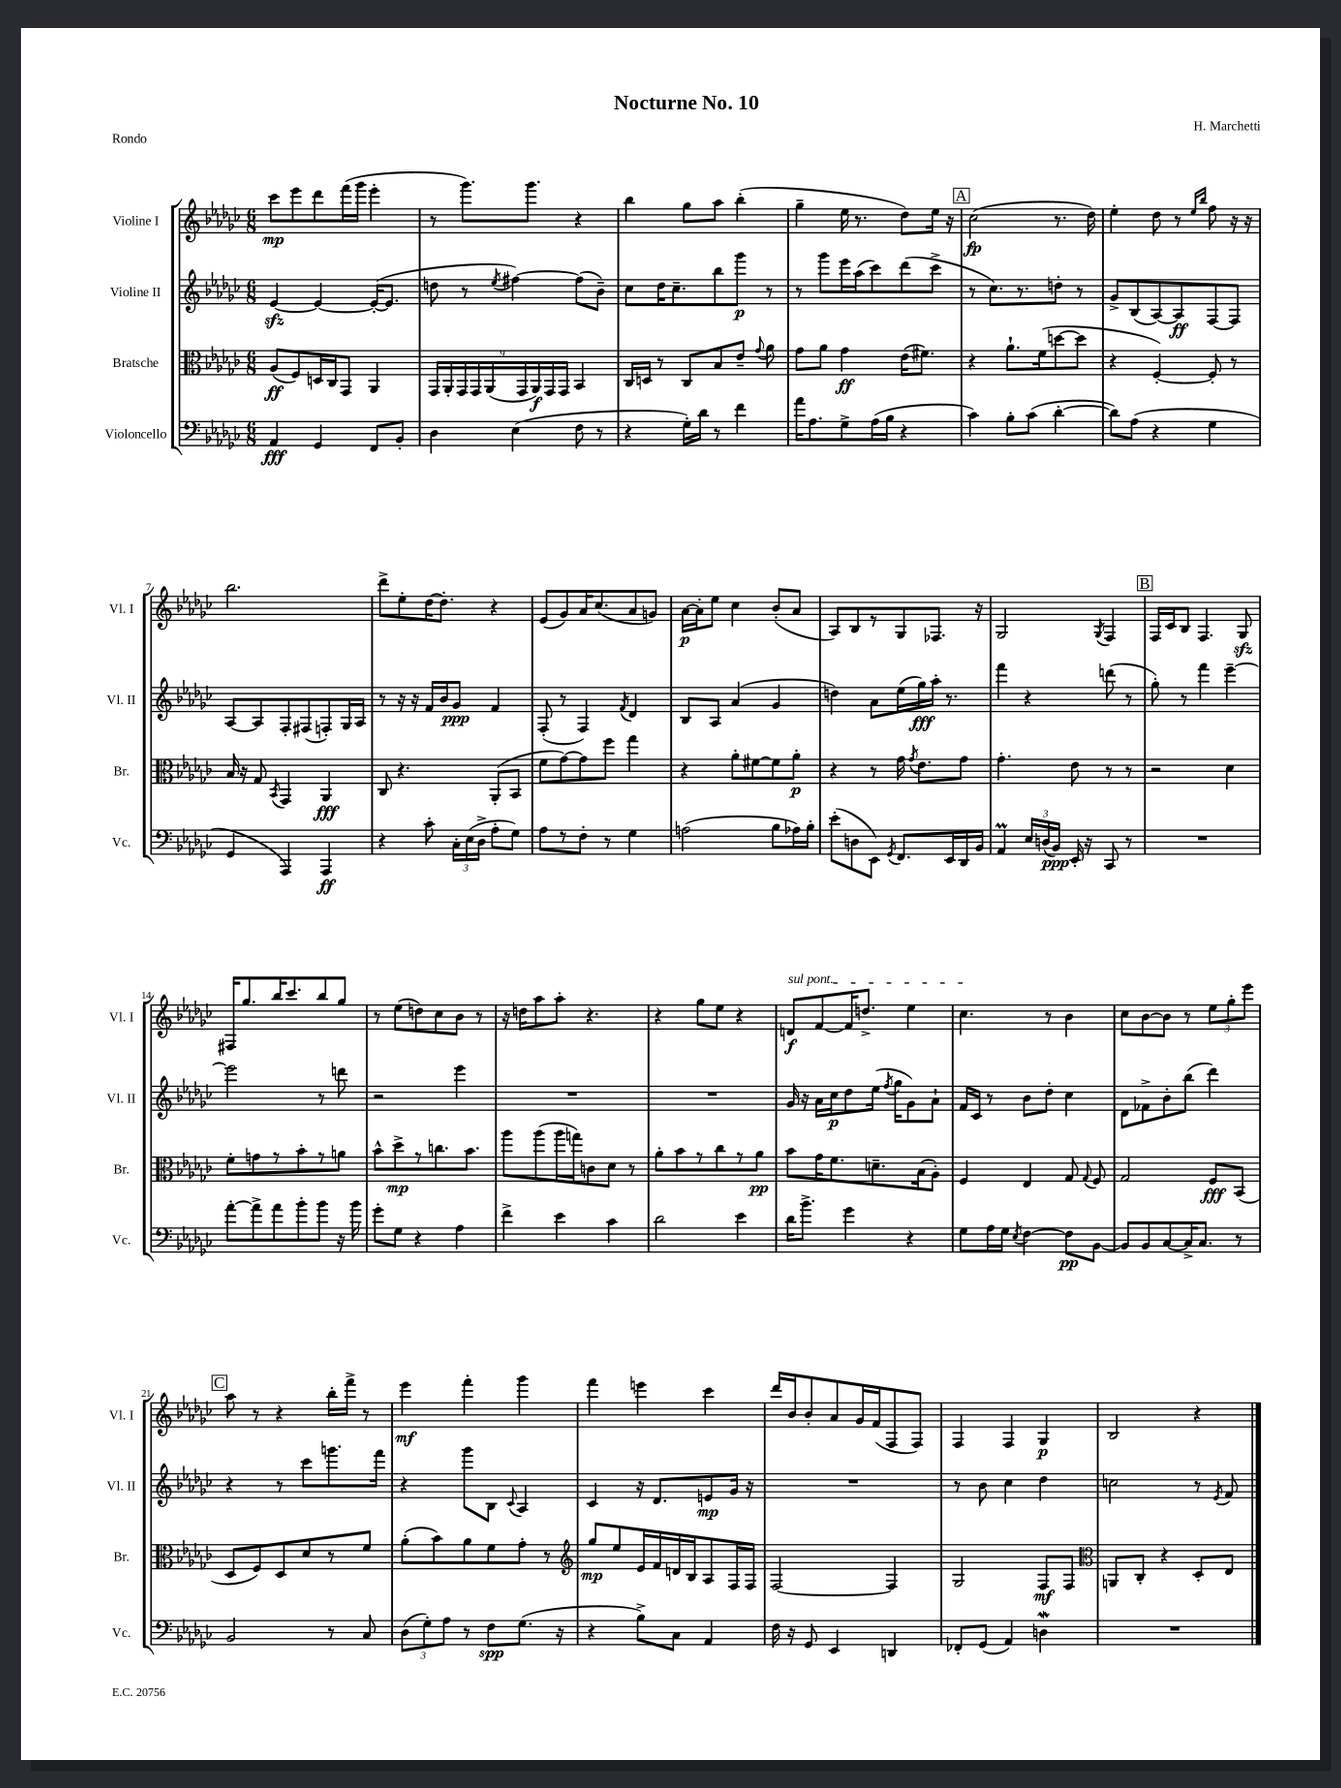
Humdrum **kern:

**kern	**kern	**kern	**kern
*staff4	*staff3	*staff2	*staff1
*clefF4	*clefC3	*clefG2	*clefG2
*k[b-e-a-d-g-c-]	*k[b-e-a-d-g-c-]	*k[b-e-a-d-g-c-]	*k[b-e-a-d-g-c-]
*M6/8	*M6/8	*M6/8	*M6/8
4AA-/	(8A-/L	[4e-/	8ccc-\L
.	8F/)	.	8eee-\
4GG-/	16D/L	4e-/_	8ddd-\
.	16C-/J	.	.
.	8GG-/J	.	(16fff\L
.	.	.	16ggg-\JJ
8FF/L	4AA-/	(16e-'/_LK	4eee-'\
.	.	8.e-/]J	.
8BB-'/J	.	.	.
=	=	=	=
4D-\	18GG-/LL	8dd\	8r
.	18AA-'/	.	.
.	18GG-/	.	.
.	.	8r	8.ggg-\L)
.	18GG-/	.	.
.	(18AA-/	.	.
.	.	8qee-/	.
(4E-\	.	[4ff#\)	.
.	18GG-/	.	.
.	.	.	8.ggg-\J
.	18AA-/)	.	.
.	18GG-/	.	.
.	18GG-/JJ	.	.
8F\	4BB-/	(8ff#\]L	4r
8r	.	8b-~\J)	.
=	=	=	=
4r	16C-/LL	8cc-\L	4bb-\
.	16D/JJ	.	.
.	8r	16dd-\K	.
.	.	8.cc-~\	.
16G-'\LL)	8C-/L	.	8gg-\L
16d-\JJ	.	.	.
8r	8B-/	8bb-\	8aa-\J
4f\	8e-~/J	8ggg-\J	(4bb-'\
.	8qqg-/	.	.
.	8a-\	8r	.
=	=	=	=
16a-\LK	8g-\L	8r	4gg-~\
8.A-\	.	.	.
.	8a-\J	8ggg-\L	.
8G-^\	4g-\	16eee-\L	16ee-\
.	.	(16aa-\J	8.r
(16A-\L	.	8ccc-\)	.
16B-\JJ	.	.	.
4r	(16e-\LK	(8ddd-\	8dd-\L)
.	8.f#\J)	.	.
.	.	8ccc-^\J	16ee-\Jk
.	.	.	16r
=	=	=	=
4c-\)	4r	8r	(2cc-\
.	.	8.cc-\L)	.
8B-'\L	8.a-`\L	.	.
.	.	8.r	.
(8c-\J	.	.	.
.	(16f\k	.	.
[4d-'\	[8dd\	8dd'\J	8.r
.	8dd\]J	8r	.
.	.	.	16dd-\)
=	=	=	=
8d-\]L)	4r	8g-^/L	4ee-'\
(8A-\J	.	(8B-/	.
4r	[4F'/)	[8A-/)	8dd-\
.	.	8A-/]	8r
.	.	.	16qqee-/LL
.	.	.	16qqbb-/JJ
4G-\	8F'/]	[8F/	8ff\
.	8r	8F/]J	16r
.	.	.	16r
=	=	=	=
4GG-/	16B-/	[8A-/L	2.bb-\
.	16r	.	.
.	8G-/	8A-/]	.
.	8qBB-/	.	.
4AAA-/)	4GG-/	8F'/	.
.	.	(8F#/	.
4AAA-/	4AA-/	8F'/)	.
.	.	16G-/L	.
.	.	16A-/JJ	.
=	=	=	=
4r	8C-/	8r	8ddd-^\L
.	4.r	16r	8ee-'\
.	.	16r	.
8c-'\	.	16f/LL	[16dd-\K
.	.	16b-/J	8.dd-'\]J
24C-'\LL	.	8g-/J	.
(24E-\	.	.	.
24D-^\JJ	.	.	.
8A-'\L	(8AA-'/L	4f/	4r
8G-\J)	8BB-/J	.	.
=	=	=	=
8A-\L	8f\L	(8F'/	(8e-/L
8r	[8g-\)	8r	8g-/)
8F'\J	8g-\]	4F/)	16a-/K
.	.	.	(8.cc-/
8r	8ff\J	.	.
.	.	8qf/	.
4G-\	4gg-\	4d-/	8a-/
.	.	.	8g/J)
=	=	=	=
(2A\	4r	8B-/L	[16a-\LL
.	.	.	16a-'\]J
.	.	8A-/J	8ee-\J
.	8a-'\L	(4a-/	4cc-\
.	[8f#\	.	.
8B-\L	8f#\]	4g-/	(8b-'/L
16A-\L)	8a-'\J	.	8a-/J
16B-'\JJ	.	.	.
=	=	=	=
(8e-'\L	4r	4dd\)	8A-/L)
8D\	.	.	8B-/
8EE-\J)	8r	8a-\L	8r
8qGG-/	.	.	.
8.FF/L	16g-\	(16ee-\L	8G-/
.	8qg-/	.	.
.	8.e-\L	16gg-\)	.
.	.	16aa-'\JJ	8.F-/J
16EE-/L	.	8.r	.
16DD-/	8g-\J	.	.
16BB-/JJ	.	.	16r
=	=	=	=
4AA-/	4.g-'\	4fff\	2G-/
24E-/LL	.	4r	.
(24D/	.	.	.
24BB-/JJ)	.	.	.
16EE-'/	8e-\	.	.
16r	.	.	.
.	.	.	8qG-/
8CC-/	8r	(8ddd\	4F/
8r	8r	8r	.
=	=	=	=
2.r	2r	8gg-'\)	16F/LL
.	.	.	16c-/J
.	.	8r	8B-/J
.	.	4fff\	4.F/
.	4d-\	[4eee-~\	.
.	.	.	8G-/
=	=	=	=
[8a-'\L	8f'\L	2eee-\]	16F#/LK
.	.	.	8.gg-/
8a-^\]	8g\	.	.
8a-\	8r	.	16bb-/K
.	.	.	8.ccc-/
8b-'\	8b-'\	.	.
8b-\J	8r	8r	8bb-/
16r	8a\J	8ddd\	8gg-/J
16b-\	.	.	.
=	=	=	=
8g-'\L	8b-^^\L	2r	8r
8G-\J	8dd-^\	.	(8ee-\L
4r	8r	.	8dd\)
.	8.cc\	.	8cc-\
4A-\	.	4eee-\	8b-\J
.	8.b-\J	.	.
.	.	.	8r
=	=	=	=
4f^\	8aa-\L	2.r	16r
.	.	.	16dd\LK
.	(8aa-\	.	8aa-\
4e-\	16aa-\L	.	8aa-'\J
.	16gg\J)	.	.
.	8c\	.	4.r
4c-\	8d-\J	.	.
.	8r	.	.
=	=	=	=
2d-\	8a-'\L	2.r	4r
.	8b-\	.	.
.	8r	.	8gg-\L
.	8cc-\	.	8ee-\J
4e-\	8r	.	4r
.	8a-\J	.	.
=	=	=	=
16d-\LK	8b-\L	16g-/	8d/L
8.b-^\J	.	16r	.
.	16g-\K	16a-\LL	[8f/
.	8.f\	16cc-\J	.
4g-\	.	8dd-\	16f/]K
.	.	.	8.dd^/J
.	8.d~\	(16ee-\Jk	.
.	.	8qff/	.
.	.	16gg-\LK	.
4r	.	8g-\)	4ee-\
.	(16B-\k	.	.
.	8A-'\J)	8a-`\J	.
=	=	=	=
8G-\L	4F/	16f/LL	4.cc-\
.	.	16c-/JJ	.
16A-\L	.	8r	.
16G-\JJ	.	.	.
8qE-/	.	.	.
[4F\	4E-/	8b-\L	.
.	.	8dd-'\J	8r
8F\]L	8G-/	4cc-\	4b-\
.	8qqG-/	.	.
[8BB-\J	8F/	.	.
=	=	=	=
8BB-/]L	2G-/	8d-\L	8cc-\L
8BB-/	.	8f-^\	[8b-\
[8C-/	.	8b-'\	8b-\]J
16C-^/]K	.	(8bb-\J	8r
8.C-/J	.	.	.
.	8F/L	4ddd-\)	12ee-\L
.	.	.	12gg-'\
8r	(8BB-/J	.	.
.	.	.	12eee-\J
=	=	=	=
2BB-/	8D-/L	4r	8aa-\
.	8F/)	.	8r
.	8D-/	8r	4r
.	8d-/	8ccc-\L	.
8r	8r	8.ggg\	16bb-'\LL
.	.	.	16fff^\JJ
8C-/	8f/J	.	8r
.	.	16fff\Jk	.
=	=	=	=
(12D-\L	(8a-'\L	4r	4eee-\
12G-'\)	.	.	.
.	8b-\)	.	.
12A-\J	.	.	.
8r	8a-\	8ggg-\L	4fff'\
8F\L	8f\	8B-\J	.
.	.	8qqc-/	.
(8.G-\J	8g-'\J	4A-/	4ggg-\
.	8r	.	.
16r	.	.	.
=	=	=	=
*	*clefG2	*	*
4r	8gg-/L	4c-/	4fff\
.	8ee-/	.	.
8B-^\L)	16e-/L	16r	4eee\
.	16f/	8.d-/L	.
8C-\J	16d/	.	.
.	16B-/J	.	.
4AA-/	8A-/	8e/	4ccc-\
.	16F/L	16g-/Jk	.
.	16F/JJ	16r	.
=	=	=	=
16F\	[2F/	2.r	16ddd-/LL
16r	.	.	16b-/J
8GG-/	.	.	8b-'/
4EE-/	.	.	8a-/
.	.	.	16g-/L
.	.	.	(16f/J
4DD/	4F/]	.	8F/
.	.	.	8F/J)
=	=	=	=
8FF-'/L	2G-/	8r	4F/
(8GG-/J	.	8b-\	.
4AA-/)	.	4cc-\	4F/
4D\	8F/L	4dd-\	4G-/
.	8F/J	.	.
=	=	=	=
*	*clefC3	*	*
2.r	8AA/L	2cc\	2B-/
.	8C-'/J	.	.
.	4r	.	.
.	8D-'/L	8r	4r
.	.	8qe-/	.
.	8E-/J	8f/	.
==	==	==	==
*-	*-	*-	*-
